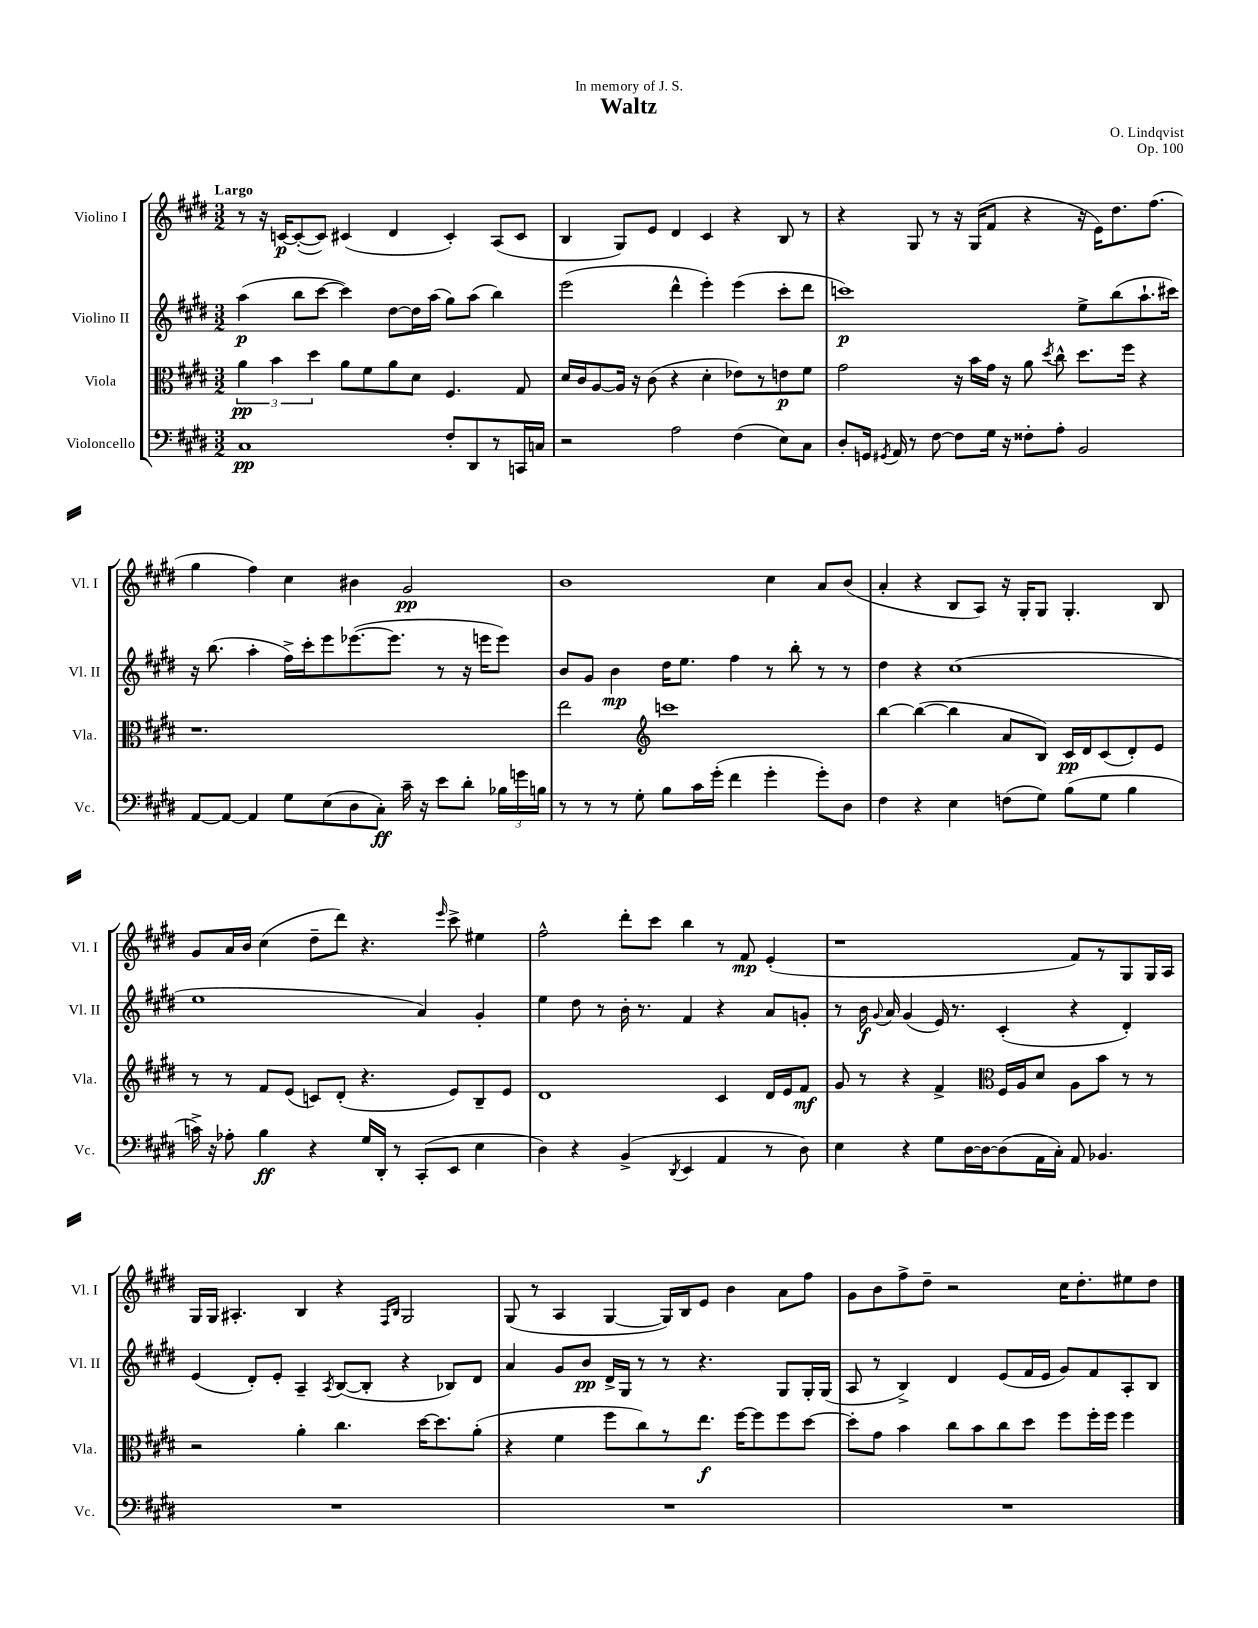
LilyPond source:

\header { title = "Waltz" composer = "O. Lindqvist" dedication = "In memory of J. S." opus = "Op. 100" }
<<
\new StaffGroup <<
\new Staff = "s0" \with { instrumentName = "Violino I" shortInstrumentName = "Vl. I" } {
    \clef treble \key e \major \numericTimeSignature \time 3/2 \tempo "Largo"
    \autoBeamOff r8 r16 c'16[~\p c'8~-.( c'8]) cis'4( dis'4 cis'4-.) a8[( cis'8] |
    b4 gis8[) e'8] dis'4 cis'4 r4 b8 r8 |
    r4 gis8 r8 r16 gis16[( fis'8] r4 r16 e'16[) dis''8. fis''8.]( |
    gis''4 fis''4) cis''4 bis'4 gis'2\pp |
    b'1 cis''4 a'8[ b'8]( |
    a'4-. r4 b8[ a8]) r16 gis16[-. gis8] gis4.-. b8 |
    gis'8[ a'16 b'16] cis''4( dis''8[-- dis'''8]) r4. \grace { e'''16 } cis'''8-> eis''4 |
    fis''2-^ dis'''8[-. cis'''8] b''4 r8 fis'8\mp e'4-.( |
    r1 fis'8[) r8 gis8 gis16 a16] |
    gis16[ gis16] ais4.-. b4 r4 \grace { fis16[ b16] } gis2 |
    gis8( r8 a4 gis4~ gis16[) b16 e'8] b'4 a'8[ fis''8] |
    gis'8[ b'8 fis''8-> dis''8]-- r2 cis''16[ dis''8.-. eis''8 dis''8] \bar "|." |
}
\new Staff = "s1" \with { instrumentName = "Violino II" shortInstrumentName = "Vl. II" } {
    \clef treble \key e \major \numericTimeSignature \time 3/2
    \autoBeamOff a''4\p( b''8[ cis'''8]~ cis'''4) dis''8[~ dis''16 a''16]( gis''8[) a''8]( b''4) |
    e'''2( dis'''4-^ e'''4-.) e'''4( cis'''8[-. dis'''8] |
    c'''1\p) e''8[-> b''8( a''8.-! cis'''16]) |
    r16 b''8.( a''4-. fis''16[->) cis'''16-. e'''8 ees'''8.~( ees'''8.] r8 r16 e'''16[ e'''8]) |
    b'8[ gis'8] b'4\mp dis''16[ e''8.] fis''4 r8 b''8-. r8 r8 |
    dis''4 r4 cis''1( |
    e''1 a'4) gis'4-. |
    e''4 dis''8 r8 b'16-. r8. fis'4 r4 a'8[ g'8]-. |
    r8 b'16\f \appoggiatura { gis'8 } a'16 gis'4( e'16) r8. cis'4-.( r4 dis'4-.) |
    e'4( dis'8[-.) e'8]-. a4-- \acciaccatura { a8 } b8[~( b8]-. r4 bes8[) dis'8] |
    a'4 gis'8[ b'8]\pp dis'16[-> gis16] r8 r8 r4. gis8[ gis16-. gis16]( |
    a8 r8 b4->) dis'4 e'8[( fis'16 e'16] gis'8[) fis'8 a8-. b8] \bar "|." |
}
\new Staff = "s2" \with { instrumentName = "Viola" shortInstrumentName = "Vla." } {
    \clef alto \key e \major \numericTimeSignature \time 3/2
    \autoBeamOff \tuplet 3/2 { a'4\pp b'4 dis''4 } a'8[ fis'8 a'8 dis'8] fis4. gis8 |
    dis'16[ cis'16 a8~ a16] r16 cis'8( r4 dis'4-. ees'8[) r8 e'8\p fis'8] |
    gis'2 r16 b'16[ gis'16] r16 a'8 \acciaccatura { dis''8 } cis''8-^ dis''8.[ fis''16] r4 |
    r1. |
    e''2 \clef treble c'''1 |
    b''4~ b''4~( b''4 a'8[ b8]) cis'16[\pp dis'16 cis'8( dis'8-.) e'8] |
    r8 r8 fis'8[ e'8]( c'8[) dis'8]-.( r4. e'8[) b8-- e'8] |
    dis'1 cis'4 dis'16[ e'16 fis'8]\mf |
    gis'8 r8 r4 fis'4-> \clef alto fis16[ a16 dis'8] a8[ b'8] r8 r8 |
    r2 a'4-. cis''4. dis''16[~ dis''8. a'8]-.( |
    r4 fis'4 fis''8[ cis''8) r8 e''8.]\f fis''16[~ fis''8 fis''8 dis''8]~ |
    dis''8[-. gis'8] b'4 cis''8[ b'8 cis''8 dis''8] fis''8[ fis''16-. fis''16] fis''4 \bar "|." |
}
\new Staff = "s3" \with { instrumentName = "Violoncello" shortInstrumentName = "Vc." } {
    \clef bass \key e \major \numericTimeSignature \time 3/2
    \autoBeamOff cis1\pp fis8[-. dis,8 r8 c,16 c16] |
    r2 a2 fis4( e8[) cis8] |
    dis8[-. g,16] \acciaccatura { gis,8 } a,16 r8 fis8~ fis8[ gis16] r16 fisis8[-. a8]-. b,2 |
    a,8[~ a,8]~ a,4 gis8[ e8( dis8 cis8]-.\ff) cis'16-- r16 e'8[ dis'8]-. \tuplet 3/2 { bes16[ g'16 b16] } |
    r8 r8 r8 gis8-. b8[ cis'16 gis'16]-.( fis'4 gis'4-. gis'8[-.) dis8] |
    fis4 r4 e4 f8[( gis8]) b8[( gis8] b4 |
    c'16->) r16 aes8-. b4\ff r4 gis16[ dis,16]-. r8 cis,8[-.( e,8] e4 |
    dis4) r4 b,4->( \acciaccatura { dis,8 } e,4 a,4 r8 dis8) |
    e4 r4 gis8[ dis16~ dis16~ dis8( a,16 cis16]-.) a,8 bes,4. |
    R1. |
    R1. |
    R1. \bar "|." |
}
>>
>>
\layout { \context { \Score \remove "Bar_number_engraver" } }
